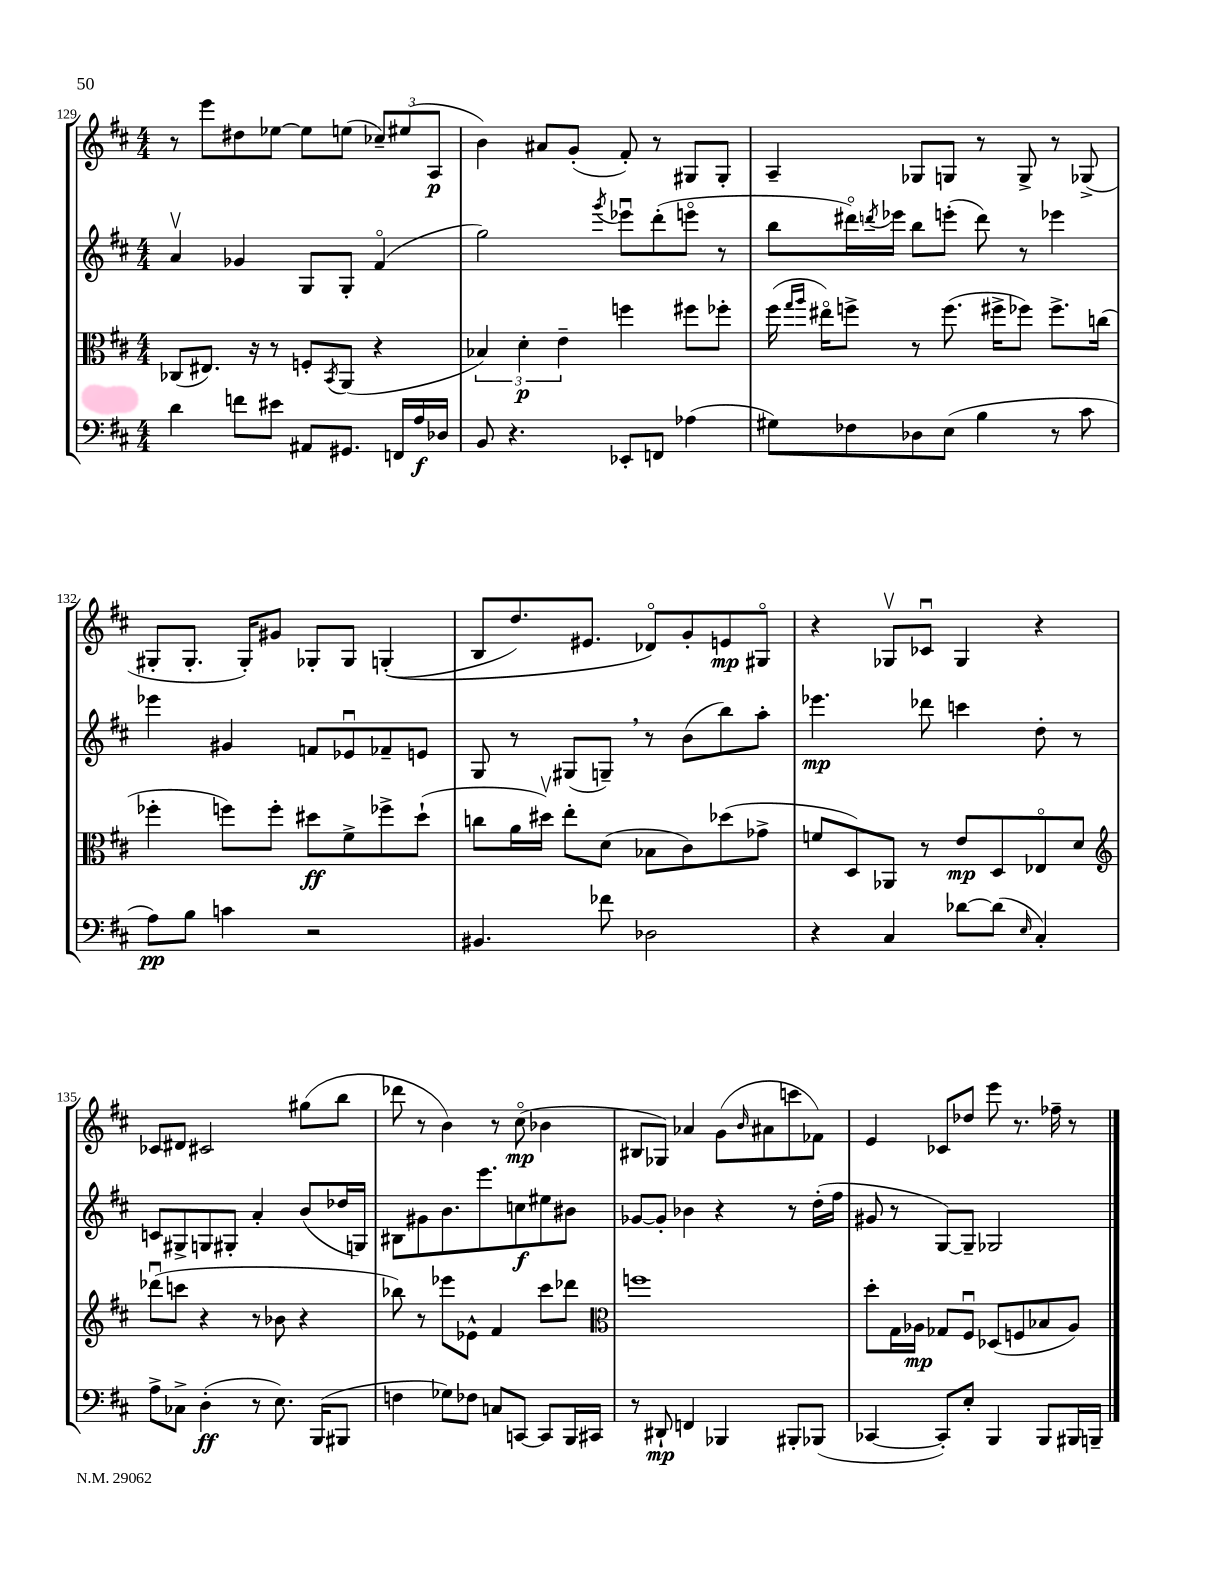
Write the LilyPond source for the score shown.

<<
\new StaffGroup <<
\new Staff = "s0" {
    \clef treble \key d \major \numericTimeSignature \time 4/4
    r8 e'''8 dis''8 ees''8~ ees''8 e''8( \tuplet 3/2 { ces''8--) eis''8( a8\p } |
    b'4) ais'8 g'8-.( fis'8-.) r8 gis8 gis8-. |
    a4-- ges8 g8 r8 g8-> r8 ges8->( |
    gis8-. gis8.-. gis16-.) gis'8 ges8-. ges8 g4-.(\( |
    b8 d''8.) eis'8. des'8\flageolet\) g'8-. e'8\mp gis8\flageolet |
    r4 ges8\upbow ces'8\downbow ges4 r4 |
    ces'8 dis'8 cis'2 gis''8( b''8 |
    des'''8 r8 b'4) r8 cis''8\flageolet\mp( bes'4 |
    bis8 ges8) aes'4 g'8( \grace { b'16 } ais'8 c'''8 fes'8) |
    e'4 ces'8 des''8 e'''8 r8. fes''16-- r8 \bar "|." |
}
\new Staff = "s1" {
    \clef treble \key d \major \numericTimeSignature \time 4/4
    a'4\upbow ges'4 g8 g8-. fis'4\flageolet( |
    g''2) \acciaccatura { g'''8 } ees'''8\downbow d'''8-.( e'''8\flageolet r8 |
    b''8 dis'''16\flageolet) \acciaccatura { d'''8 } ees'''16 b''8 e'''8-.( d'''8) r8 ees'''4 |
    ees'''4 gis'4 f'8 ees'8\downbow fes'8-- e'8 |
    g8 r8 gis8( g8--) \breathe r8 b'8( b''8) a''8-. |
    ees'''4.\mp des'''8 c'''4 d''8-. r8 |
    c'8 gis8-> g8 gis8-. a'4-. b'8( des''16 g16) |
    bis8 gis'8 b'8. e'''8. c''8\f eis''8 bis'8 |
    ges'8~ ges'8-. bes'4 r4 r8 d''16-.( fis''16 |
    gis'8 r8 g8~) g8-- ges2 \bar "|." |
}
\new Staff = "s2" {
    \clef alto \key d \major \numericTimeSignature \time 4/4
    ces8( eis8.) r16 r8 f8-. \acciaccatura { b,8 } a,8( r4 |
    \tuplet 3/2 { bes4) d'4-.\p e'4-- } f''4 fis''8 fes''8-. |
    fis''16( \grace { g''16 a''16 } eis''16\flageolet) f''8-> r8 f''8.( fis''16-> fes''8) fes''8.-> c''16( |
    fes''4-. f''8) f''8-. dis''8\ff fis'8-> fes''8-> dis''8-!( |
    c''8 a'16 dis''16\upbow) e''8-. d'8( bes8 cis'8) des''8( ges'8-> |
    f'8 d8) aes,8 r8 e'8\mp d8 ees8\flageolet d'8 |
    \clef treble des'''8\downbow( c'''8 r4 r8 bes'8 r4 |
    bes''8) r8 ees'''8 ees'8-^ fis'4 cis'''8 des'''8 |
    \clef alto f''1 |
    d''8-. g16 aes16\mp ges8 fis8\downbow des8( f8 bes8 aes8) \bar "|." |
}
\new Staff = "s3" {
    \clef bass \key d \major \numericTimeSignature \time 4/4
    d'4 f'8 eis'8 ais,8 gis,8. f,16 a16\f des16 |
    b,8 r4. ees,8-. f,8 aes4( |
    gis8) fes8 des8 e8( b4 r8 cis'8 |
    a8\pp) b8 c'4 r2 |
    bis,4. fes'8 des2 |
    r4 cis4 des'8~ des'8( \grace { e16 } cis4-.) |
    a8-> ces8-> d4-.\ff( r8 e8.) b,,16( bis,,8 |
    f4 ges8) fes8 c8 c,8~ c,8 b,,16 cis,16 |
    r8 dis,8-!\mp f,4 bes,,4 bis,,8-. bes,,8( |
    ces,4~ ces,8-.) e8-. b,,4 b,,8 bis,,16 b,,16-- \bar "|." |
}
>>
>>
\layout { \context { \Score currentBarNumber = #129 } }
